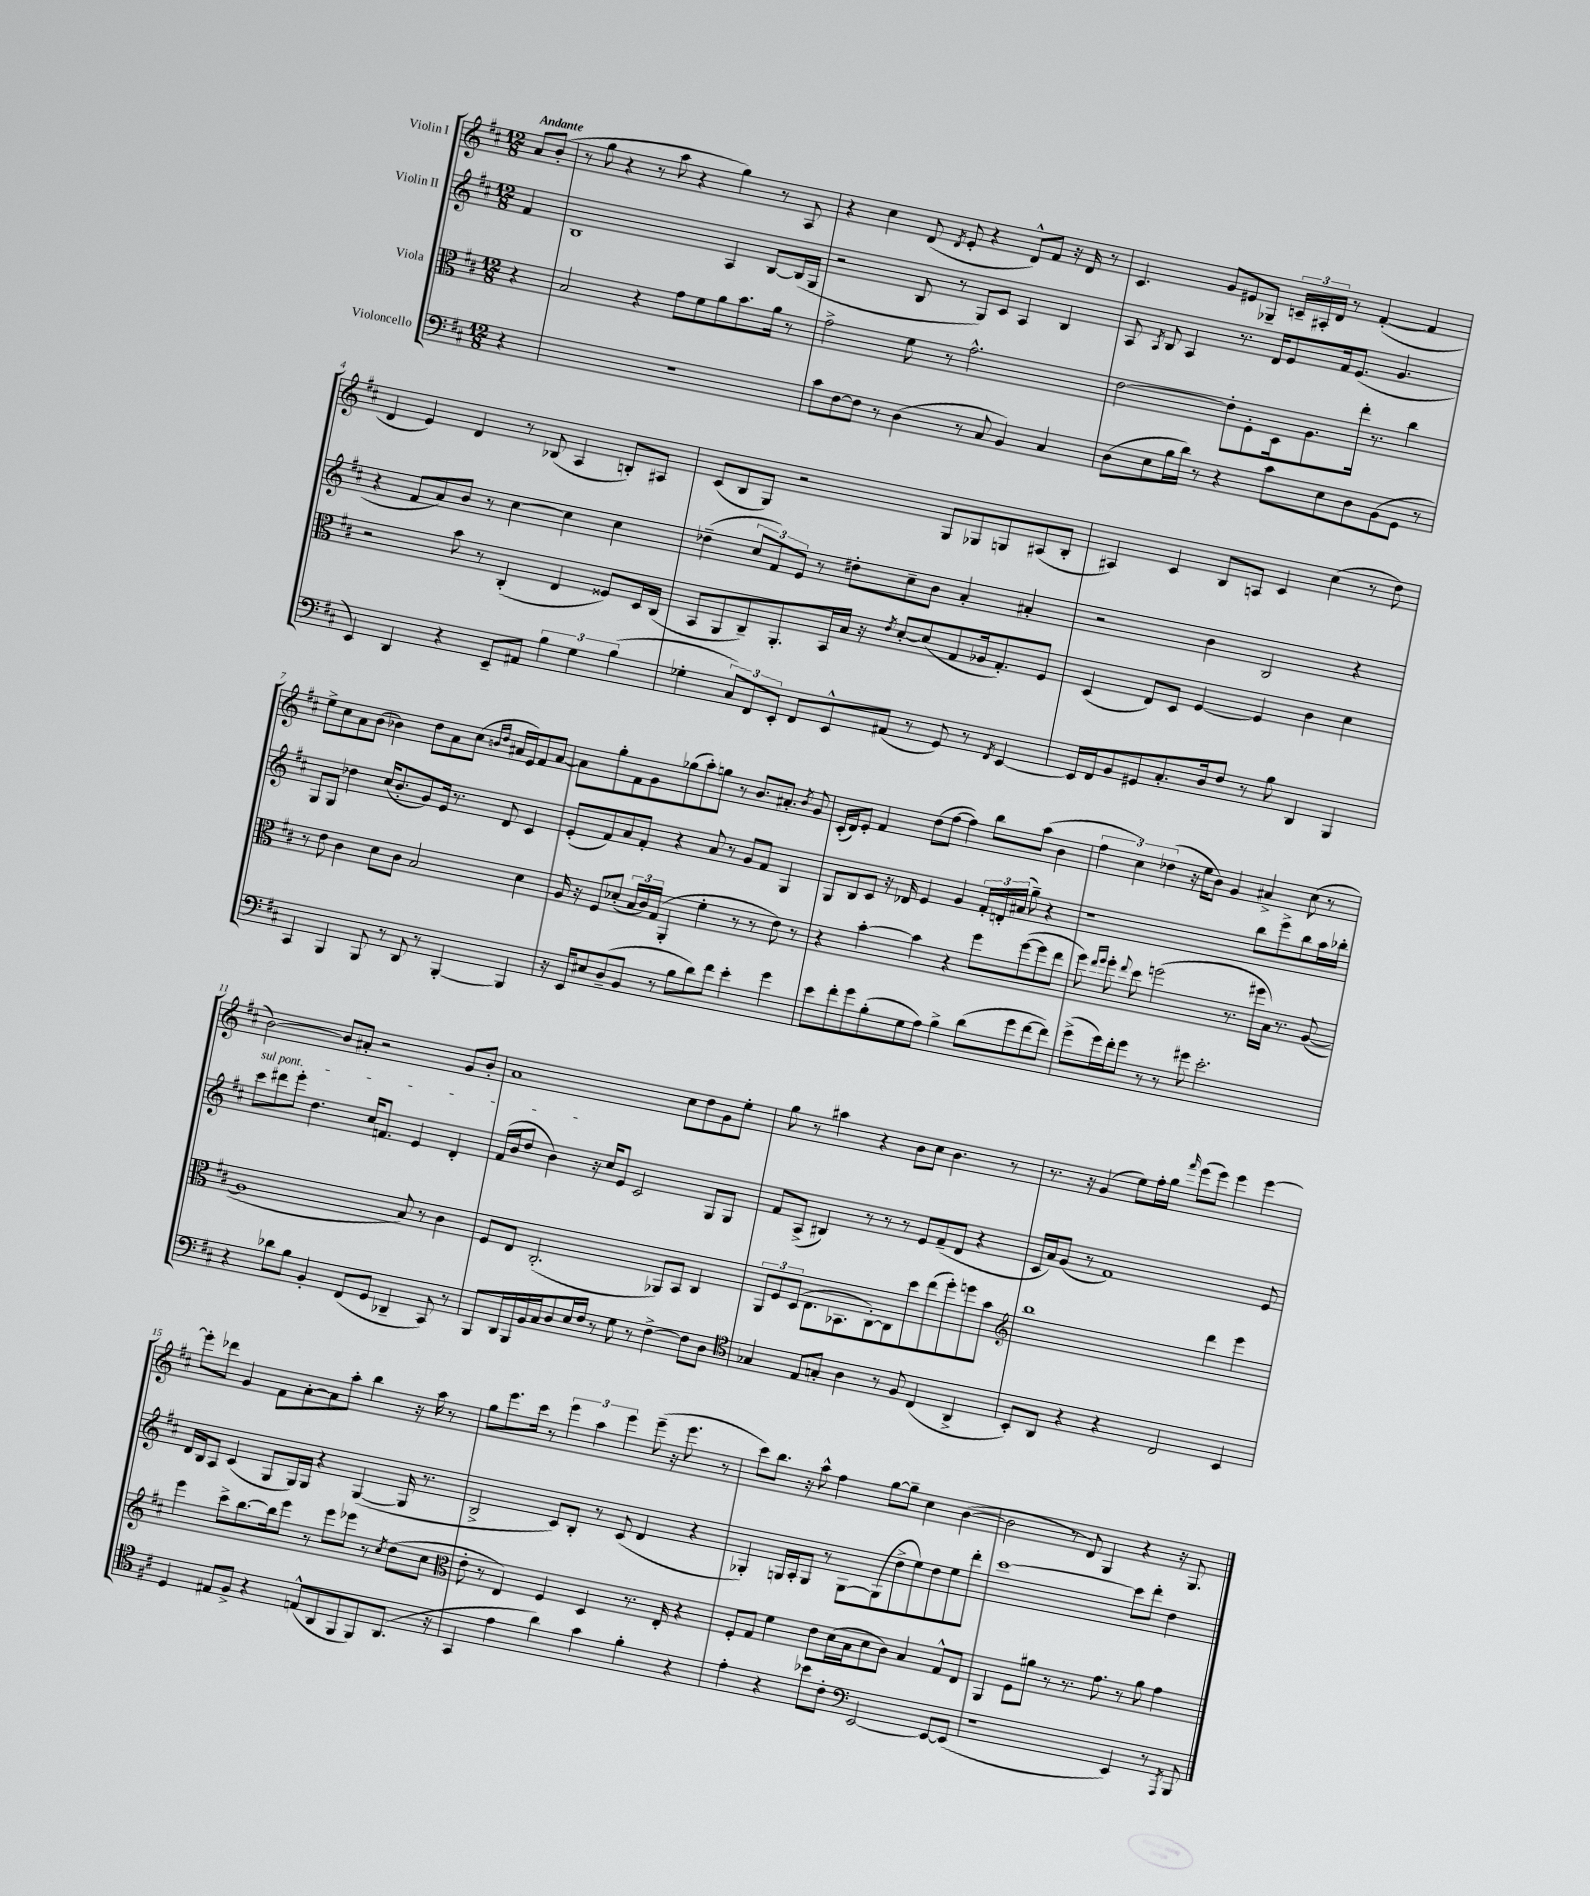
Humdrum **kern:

**kern	**kern	**kern	**kern
*staff4	*staff3	*staff2	*staff1
*clefF4	*clefC3	*clefG2	*clefG2
*k[f#c#]	*k[f#c#]	*k[f#c#]	*k[f#c#]
*M12/8	*M12/8	*M12/8	*M12/8
4r	4r	4f#	8a
.	.	.	(8b'
=	=	=	=
1.r	2B	1B	8r
.	.	.	8gg
.	.	.	4r
.	4r	.	8r
.	.	.	8aa
.	8g	.	4r
.	8f#	.	.
.	8a	4A	4gg)
.	8.b	.	.
.	.	[8B	8r
.	16a	.	.
.	8r	(16B]	8A
.	.	16G	.
=	=	=	=
8c#	2g^	2r	4r
[8F#	.	.	.
8F#]	.	.	4cc#
8r	.	.	.
(4D	8f#	8B	(8d
.	.	.	8qd
.	8r	8r	8e'
8r	2.g^^	8G)	4r
8C#	.	8c#	.
4BB)	.	4A	8d^^)
.	.	.	8f#
4C#	.	4B	16r
.	.	.	16d
.	.	.	8r
=	=	=	=
(8D	[2e	8A	4.c#
.	.	8qA	.
8E	.	8B	.
16B	.	4A	.
16d)	.	.	.
8r	.	.	8g
4r	8e']	8.r	8e#
.	8F#'	.	8G-~
.	.	16d	.
8c#	16D	8e	24c~
.	.	.	24A#'
.	8.A	.	.
.	.	.	24d
8E	.	16f#	8r
.	.	(8.e	.
8D	16ee'	.	([4f#'
.	8.r	.	.
(8BB	.	4.g	.
8GG	4cc#	.	4f#]
8r	.	.	.
=	=	=	=
4EE)	2r	4r	4d
4DD	.	8f#	4e)
.	.	8a)	.
4r	8b	8b	4d
.	8r	8r	.
8EE~	(4C#'	[4cc#	8r
8AA#	.	.	(8B-
6B	4E	4cc#]	4A
6G	.	.	.
.	8F##)	4cc#	8B')
(6B	.	.	.
.	16D	.	8A#
.	(16C#	.	.
=	=	=	=
4G-'	8BB	(4dd-~	(8c#
.	8AA	.	8B
12C#)	8C#~)	12cc#	8G)
12FF#	.	12f#)	.
.	8.AA'	.	2r
12EE'	.	12e	.
8FF#	.	8r	.
.	16BB	.	.
8EE^^	16B	8dd#'	.
.	16r	.	.
.	8qe	.	.
(8AA#	[8d'	8cc#~	.
8r	(8d]	8b	8G
8GG)	8G	4a'	8G-
8r	16A-	.	8G
.	8.G')	.	.
8qFF#	.	.	.
[4EE	.	4a#'	(8A#
.	8F#	.	8B'
=	=	=	=
16EE]	(4D	2r	4A#)
16FF#	.	.	.
8BB	.	.	.
8GG#	8E)	.	4c#
8.C#'	8D	.	.
.	[4F#	4b	8B
16D	.	.	.
8F#	.	.	8A
8r	4F#]	2B	4c#
8B	.	.	.
4DD	4c#	.	(4cc#
4BBB	4d	4r	8r
.	.	.	8dd)
=	=	=	=
4CC#	8r	8G	8ee^
.	8e	8G	8cc#
4BBB	4c#	4dd-	8a
.	.	.	(8b
8BBB	8d	(16cc#	4b-)
.	.	8.b'	.
8r	8c#	.	.
8DD	2B	8g)	8dd
8r	.	16e	8a
.	.	8.r	.
[4BBB'	.	.	(8cc#
.	.	.	16qqb
.	.	.	16qqdd
.	.	8d	16a#
.	.	.	16e)
4BBB]	4d	4c#	8f#
.	.	.	[8a#
=	=	=	=
16r	16A	(8e'	8a#]
16EE	16r	.	.
8E#	8F#	8f#)	8gg'
(8D~	(8d-'	8a	8f#
8BB	24B	8f#'	8g
.	24c#)	.	.
.	(24G	.	.
8r	4AA'	4r	(8gg-
8B	.	.	8aa')
8d)	4f#'	8a	8gg
8f#	.	8r	8r
4e'	8r	8g	8.b
.	8r	8f#	.
.	.	.	8.a#'
4g	8e)	4G	.
.	.	.	8qb
.	8r	.	8g
=	=	=	=
8e	4r	8G	(16c#'
.	.	.	16d)
8f#'	.	8B	8e'
8g	[4b'	8c#	4f#
(8B'	.	16r	.
.	.	16d-	.
8G	4b]	4e	(8dd
8A)	.	.	[8ff#
4B^	4r	4g	4ff#])
(8d	8ff#	24f#'	8bb
.	.	24d'	.
.	.	(24a#	.
8g	([8ff#	8gg~)	(8aa
[8f#	8ff#]	4r	4b
8f#])	8ee	.	.
=	=	=	=
(8g^	8ff#)	1r	6ff#
.	16qqee	.	.
.	16qqff#	.	.
16g)	8ff#'	.	.
.	.	.	6cc#)
16f#'	.	.	.
.	8qqee	.	.
8g	8dd	.	.
.	.	.	(6dd-
8r	(2ff	.	.
8r	.	.	16r
.	.	.	16ee
8g#	.	.	8b)
2.e'	.	.	4g
.	8.r	.	.
.	.	8bb	4a#^
.	16ff#	.	.
.	16B)	8eee^	.
.	8.r	.	.
.	.	8bb	(8cc#
.	([8A	16aa	8r
.	.	16bb-'	.
=	=	=	=
4r	1A]	8ccc#	[2b)
.	.	8ddd#	.
8d-	.	8eee'	.
8B	.	4.dd	.
4BB'	.	.	8b]
.	.	.	8a#'
(8FF#	.	16cc#	2r
.	.	8.f	.
8GG	.	.	.
4DD-~	8B)	4e	.
.	8r	.	.
8CC#)	4c#	4d'	8g
8r	.	.	8b'
=	=	=	=
8BBB	8F#	(16f#	1a
.	.	16b	.
16DD	8E	8dd	.
16BBB	.	.	.
16BB	(2.C#'	4b)	.
16C#	.	.	.
8D	.	.	.
16E	.	16r	.
16F#	.	16cc#	.
8r	.	8e	.
8G	.	2c#	.
8r	.	.	.
[4F#^	8AA-)	.	8cc#
.	8BB	.	8dd
8F#]	4C#	8G	8g
8D	.	8G	8ee'
=	=	=	=
*clefC4	*	*	*
4G-	12AA	8f#	8gg
.	12F#	.	.
.	.	(8A^	8r
.	(12D	.	.
8E	8.E	4B#)	4aa#
8G'	.	.	.
.	8.BB-	.	.
4A	.	8r	4r
.	[8C#')	8r	.
8r	8C#]	8r	8b
8F#	8dd	8e	8cc#
(4C#	(8ee	(8f#~	4.b
.	8ff#')	8d	.
4AA^	8ff	4r	.
.	8b	.	8r
=	=	=	=
*	*clefG2	*	*
8BB')	1bb	16c#	8.r
.	.	16a)	.
8AA	.	(8g	.
.	.	.	16r
4r	.	8r	(4g
.	.	1f#)	.
4r	.	.	8ee)
.	.	.	16ff#'
.	.	.	16gg
.	.	.	16qqfff#
2C#	.	.	(8eee
.	.	.	8eee)
.	4ddd	.	4eee
4BB	4eee	.	[4eee
.	.	8e	.
=	=	=	=
4D	4eee	16d	8eee']
.	.	16B	.
.	.	8A	8ddd-
8E#	8ccc#^	(4c#	4g
8F#^	[8.bb	.	.
4r	.	8G	8f#
.	16bb]	.	.
.	8eee	16G)	[8a'
.	.	16G	.
(8E^^	8r	4r	8a]
8AA	8eee	.	8aa'
8FF#	8eee-	([4G	4bb
8FF#)	8r	.	.
.	8qcc#	.	.
(8.AA	(8dd	16G]	16r
.	.	8.r	16aa
.	8cc#	.	8r
16r	.	.	.
=	=	=	=
*	*clefC3	*	*
4GG	8e'	2B^	8gg
.	8r	.	8.eee
4e	4E)	.	.
.	.	.	16ccc#
.	.	.	8r
4a)	4F#	8c#)	6eee
.	.	8B'	.
.	.	.	6aa
4g	4D	8r	.
.	.	.	6eee
.	.	(8c#	.
4f#'	8.r	4d	(8eee~
.	.	.	16r
.	16E'	.	8.eee
4r	4r	4r	.
.	.	.	8r
=	=	=	=
4e'	8F#'	4G-')	8ccc#)
.	8G	.	8.bb
4r	4f#	16G	.
.	.	16A'	16r
.	.	8G	8aa^^
8b-	8e	8r	4ff#
8c#'	(16d	[8G	.
.	16B	.	.
*clefF4	*	*	*
[2EE	8d	(8G]	[8gg
.	8c#)	8dd^	8gg~]
.	4B	8ee)	4cc#
.	.	8dd	.
8EE_	8G^^	8ee	([4b
(8EE]	8E	8ddd'	.
=	=	=	=
1r	4AA	[1ccc#	2b]
.	8F#	.	.
.	8a#	.	.
.	8r	.	8r
.	8.r	.	8d)
.	.	.	4G
.	8.g	.	.
4EE)	8r	8ccc#]	4r
.	8a#	8ddd'	.
8r	4g	4dd	16r
.	.	.	8.G
8qAAA	.	.	.
8BBB	.	.	.
==	==	==	==
*-	*-	*-	*-
